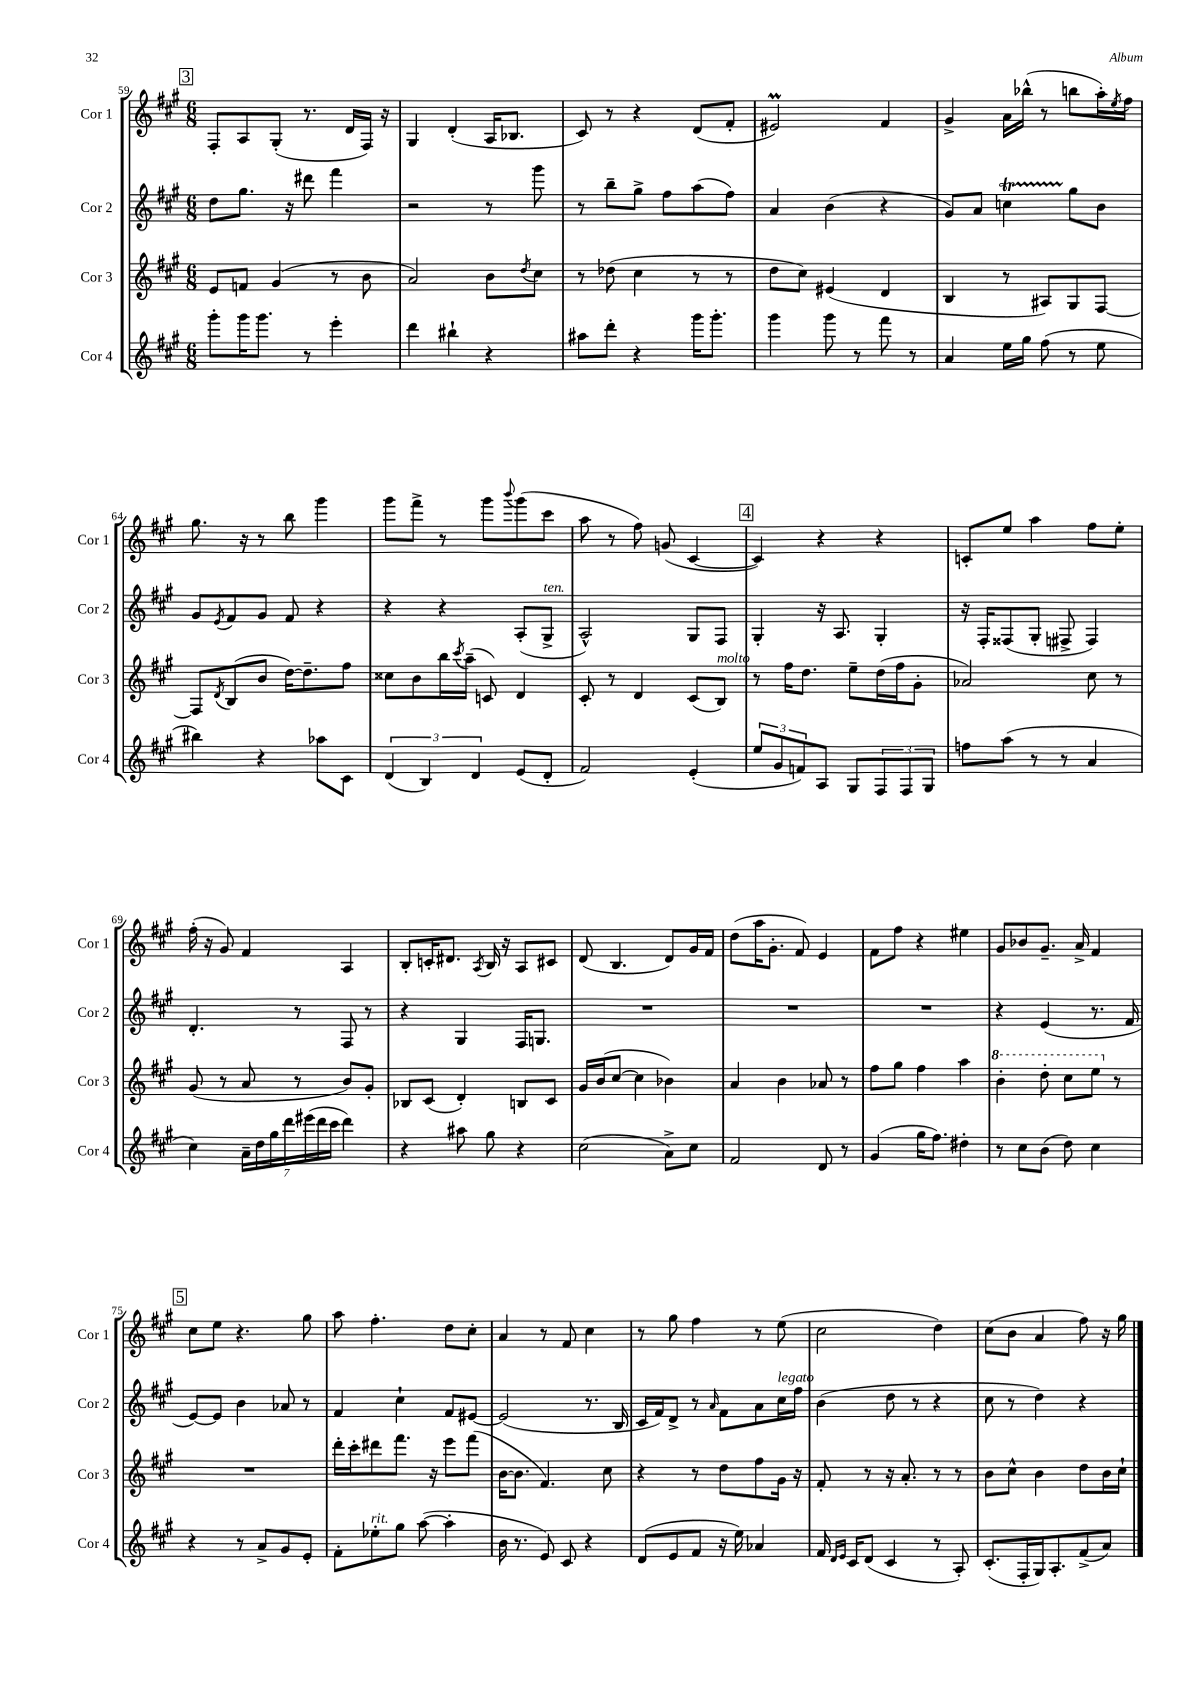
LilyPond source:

<<
\new StaffGroup <<
\new Staff = "s0" \with { instrumentName = "Cor 1" shortInstrumentName = "Cor 1" } {
    \clef treble \key a \major \numericTimeSignature \time 6/8
    \mark \markup { \box "3" } fis8-. a8 gis8-.( r8. d'16 fis16) r16 |
    gis4 d'4-.( a16 bes8. |
    cis'8) r8 r4 d'8( fis'8-. |
    eis'2\prall) fis'4 |
    gis'4-> a'16 bes''16-^( r8 b''8 a''16-.) \acciaccatura { e''8 } fis''16 |
    gis''8. r16 r8 b''8 gis'''4 |
    gis'''8 fis'''8-> r8 gis'''8 \appoggiatura { b'''8 } gis'''8( cis'''8 |
    a''8 r8 fis''8) g'8( cis'4~ |
    \mark \markup { \box "4" } cis'4) r4 r4 |
    c'8-. e''8 a''4 fis''8 e''8-. |
    fis''16-.( r16 gis'8) fis'4 a4 |
    b8-. c'16-. dis'8. \acciaccatura { a8 } b16 r16 a8 cis'8 |
    d'8( b4. d'8) gis'16 fis'16 |
    d''8( a''16 gis'8.-. fis'8) e'4 |
    fis'8 fis''8 r4 eis''4 |
    gis'8 bes'8 gis'8.-- a'16-> fis'4 |
    \mark \markup { \box "5" } cis''8 e''8 r4. gis''8 |
    a''8 fis''4.-. d''8 cis''8-. |
    a'4 r8 fis'8 cis''4 |
    r8 gis''8 fis''4 r8 e''8( |
    cis''2 d''4) |
    cis''8( b'8 a'4 fis''8) r16 gis''16 \bar "|." |
}
\new Staff = "s1" \with { instrumentName = "Cor 2" shortInstrumentName = "Cor 2" } {
    \clef treble \key a \major \numericTimeSignature \time 6/8
    \mark \markup { \box "3" } d''8 gis''8. r16 dis'''8 fis'''4 |
    r2 r8 gis'''8 |
    r8 b''8-- gis''8-> fis''8 a''8( fis''8) |
    a'4 b'4( r4 |
    gis'8) a'8 c''4\startTrillSpan gis''8\stopTrillSpan b'8 |
    gis'8 \acciaccatura { e'8 } fis'8 gis'8 fis'8 r4 |
    r4 r4 a8-.( gis8->^\markup { \italic "ten." } |
    a2-^) gis8 fis8 |
    \mark \markup { \box "4" } gis4-. r16 a8. gis4-. |
    r16 fis16-. fisis8( gis8-. fis8-> fis4) |
    d'4.-. r8 fis8 r8 |
    r4 gis4 fis16 g8. |
    R2. |
    R2. |
    R2. |
    r4 e'4( r8. fis'16 |
    \mark \markup { \box "5" } e'8~) e'8 b'4 aes'8 r8 |
    fis'4 cis''4-! fis'8 eis'8~ |
    eis'2( r8. b16 |
    cis'16 fis'16) d'8-> r8 \grace { a'16 } fis'8 a'8 cis''16^\markup { \italic "legato" } fis''16 |
    b'4( d''8 r8 r4 |
    cis''8 r8 d''4) r4 \bar "|." |
}
\new Staff = "s2" \with { instrumentName = "Cor 3" shortInstrumentName = "Cor 3" } {
    \clef treble \key a \major \numericTimeSignature \time 6/8
    \mark \markup { \box "3" } e'8 f'8 gis'4( r8 b'8 |
    a'2) b'8 \acciaccatura { d''8 } cis''8 |
    r8 des''8( cis''4 r8 r8 |
    d''8 cis''8) eis'4( d'4 |
    b4 r8 ais8) gis8 fis8~ |
    fis8 \acciaccatura { d'8 } b8( b'8 d''16~) d''8.-- fis''8 |
    cisis''8 b'8 b''16 \acciaccatura { cis'''8 } a''16--( c'8) d'4 |
    cis'8-. r8 d'4 cis'8( b8^\markup { \italic "molto" }) |
    \mark \markup { \box "4" } r8 fis''16 d''8. e''8-- d''16( fis''16 gis'8-. |
    aes'2) cis''8 r8 |
    gis'8( r8 a'8 r8 b'8) gis'8-. |
    bes8 cis'8( d'4-.) b8 cis'8 |
    gis'16 b'16( cis''8~ cis''4 bes'4) |
    a'4 b'4 aes'8 r8 |
    fis''8 gis''8 fis''4 a''4 |
    \ottava #1 b''4-. d'''8-. cis'''8 e'''8 \ottava #0 r8 |
    \mark \markup { \box "5" } R2. |
    d'''16-. cis'''16-. dis'''8 fis'''8. r16 e'''8 fis'''8( |
    b'16~ b'8. fis'4.) cis''8 |
    r4 r8 d''8 fis''8 gis'16 r16 |
    fis'8-. r8 r16 a'8.-. r8 r8 |
    b'8 cis''8-^ b'4 d''8 b'16 cis''16-! \bar "|." |
}
\new Staff = "s3" \with { instrumentName = "Cor 4" shortInstrumentName = "Cor 4" } {
    \clef treble \key a \major \numericTimeSignature \time 6/8
    \mark \markup { \box "3" } gis'''8-. gis'''16 gis'''8. r8 e'''4-. |
    d'''4 bis''4-! r4 |
    ais''8 d'''8-. r4 gis'''16 gis'''8.-. |
    gis'''4 gis'''8 r8 fis'''8 r8 |
    a'4 e''16 gis''16 fis''8( r8 e''8 |
    bis''4) r4 aes''8 cis'8 |
    \tuplet 3/2 { d'4( b4) d'4 } e'8( d'8-. |
    fis'2) e'4-.( |
    \mark \markup { \box "4" } \tuplet 3/2 { e''8 gis'8 f'8) } a8 gis8 \tuplet 3/2 { fis8 fis8 gis8 } |
    f''8 a''8( r8 r8 a'4 |
    cis''4) \tuplet 7/4 { a'16-- d''16 gis''16 d'''16 eis'''16( d'''16 cis'''16 } d'''4) |
    r4 ais''8 gis''8 r4 |
    cis''2( a'8->) cis''8 |
    fis'2 d'8 r8 |
    gis'4( gis''16 fis''8.) dis''4-. |
    r8 cis''8 b'8( d''8) cis''4 |
    \mark \markup { \box "5" } r4 r8 a'8-> gis'8 e'8-. |
    fis'8-. ees''8-.^\markup { \italic "rit." } gis''8 a''8~( a''4-. |
    b'16 r8. e'8) cis'8 r4 |
    d'8( e'8 fis'8 r16 e''16) aes'4 |
    fis'16 \grace { d'16 e'16 } cis'16 d'8( cis'4 r8 a8-.) |
    cis'8.-.( fis16-. gis16) a8.-. fis'8->( a'8) \bar "|." |
}
>>
>>
\layout { \context { \Score currentBarNumber = #59 } }
